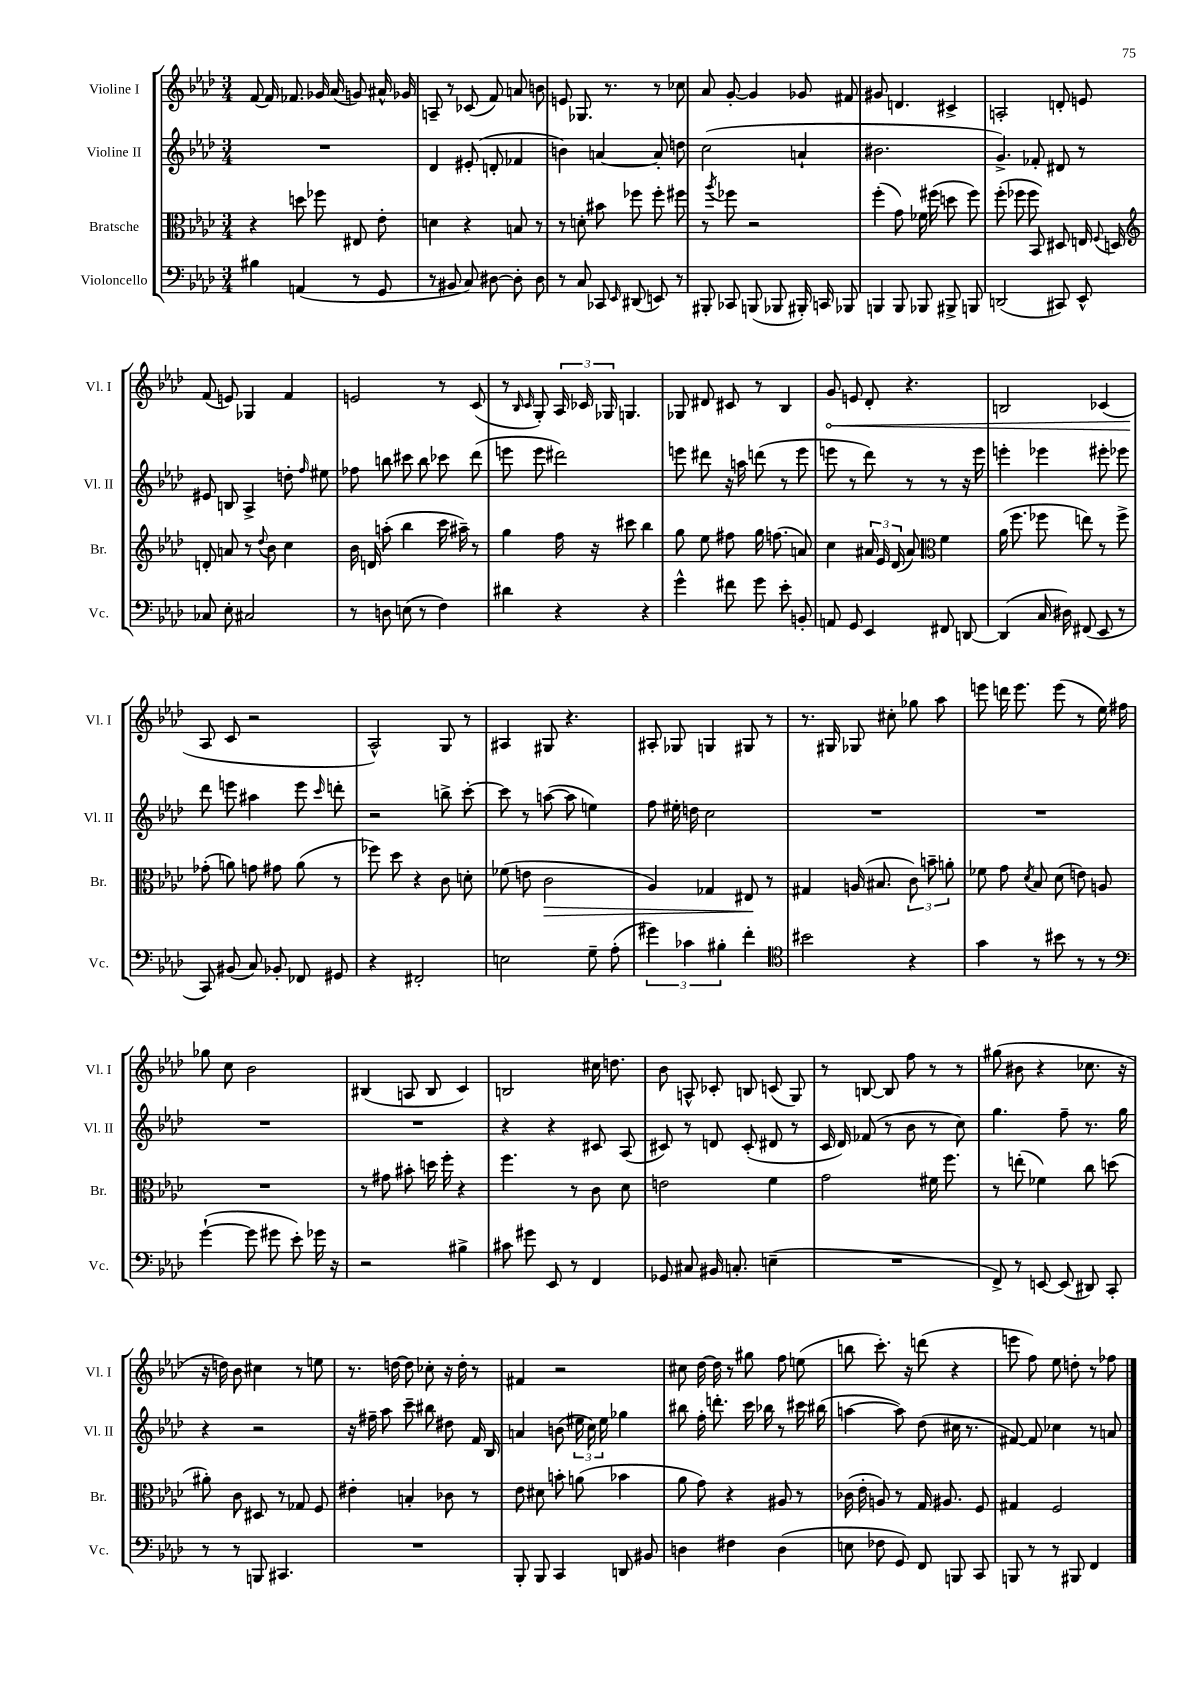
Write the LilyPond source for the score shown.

<<
\new StaffGroup <<
\new Staff = "s0" \with { instrumentName = "Violine I" shortInstrumentName = "Vl. I" } {
    \clef treble \key aes \major \numericTimeSignature \time 3/4
    \autoBeamOff f'8~ f'16 fes'8. ges'16 aes'16( g'8) ais'16-^ ges'16 |
    a8-- r8 ces'8( f'8) a'8 b'8 |
    e'8 ges8. r8. r8 ces''8 |
    aes'8 g'8~-. g'4 ges'8 fis'8 |
    gis'8 d'4. cis'4-> |
    a2-. d'8-. e'8 |
    f'8( e'8) ges4 f'4 |
    e'2 r8 c'8( |
    r8 \grace { bes16 c'16 } g8-.) \tuplet 3/2 { aes16 ces'16 ges16 } g4. |
    ges8 dis'8 cis'8 r8 bes4 |
    \once \override Hairpin.circled-tip = ##t g'8\< e'8 des'8-. r4. |
    b2 ces'4( |
    aes8\! c'8 r2 |
    aes2-^) g8 r8 |
    ais4 gis8 r4. |
    ais8-. ges8 g4 gis8 r8 |
    r8. gis16 ges8 cis''8-. ges''8 aes''8 |
    e'''8 d'''16 e'''8. e'''8( r8 ees''16) fis''16 |
    ges''8 c''8 bes'2 |
    bis4( a8 bis8 c'4) |
    b2 cis''16 d''8. |
    bes'8 a8-^ ces'8-. b8 c'8( g8) |
    r8 b8~ b8 f''8 r8 r8 |
    gis''8( bis'8 r4 ces''8. r16 |
    r16 d''16) bes'8 cis''4 r8 e''8 |
    r8. d''16~ d''8 ces''8-. r16 d''16-. r8 |
    fis'4 r2 |
    cis''8 des''16~ des''16 r8 gis''8 f''8 e''8( |
    b''8 c'''8.-.) r16 d'''8( r4 |
    e'''8 f''8) ees''8 d''8-. r8 fes''8 \bar "|." |
}
\new Staff = "s1" \with { instrumentName = "Violine II" shortInstrumentName = "Vl. II" } {
    \clef treble \key aes \major \numericTimeSignature \time 3/4
    \autoBeamOff R2. |
    des'4 eis'8-.( d'8-. fes'4 |
    b'4) a'4~ a'8-. d''8 |
    c''2( a'4-! |
    bis'2. |
    g'4.->) fes'8-. dis'8 r8 |
    eis'8 b8 aes4-> d''8-. \grace { f''16 } eis''8 |
    fes''8 b''8 cis'''8 b''8 ces'''8 des'''8( |
    e'''8 e'''8 dis'''2) |
    e'''8 dis'''8 r16 a''16 d'''8( r8 e'''8 |
    e'''8 r8 des'''8) r8 r8 r16 e'''16 |
    e'''4-. ees'''4 eis'''8-. ees'''8 |
    des'''8 e'''8 ais''4 e'''8 \grace { c'''16 } d'''8-. |
    r2 b''8-> c'''8~-. |
    c'''8 r8 a''8~( a''8 e''4) |
    f''8 eis''16-. d''16 c''2 |
    R2. |
    R2. |
    R2. |
    R2. |
    r4 r4 cis'8 aes8( |
    cis'8) r8 d'8 cis'8-.( dis'8 r8 |
    c'16 des'16) fes'8( r8 bes'8 r8 c''8) |
    g''4. f''8-- r8. g''16 |
    r4 r2 |
    r16 fis''16-- aes''8 c'''8-- bis''8 dis''8 f'16 bes16 |
    a'4 b'8( \tuplet 3/2 { eis''16 c''16) eis''16 } ges''4 |
    bis''8 f''16-. d'''8.-. c'''16 bes''16 r8 cis'''16 bis''16( |
    a''4~ a''8) des''8( cis''16 r8. |
    fis'8~) fis'8 ces''4 r8 a'8 \bar "|." |
}
\new Staff = "s2" \with { instrumentName = "Bratsche" shortInstrumentName = "Br." } {
    \clef alto \key aes \major \numericTimeSignature \time 3/4
    \autoBeamOff r4 d''8 fes''8 eis8 ees'8-. |
    d'4 r4 b8 r8 |
    r8 d'8-. bis'8 fes''8 fes''8-. fis''8 |
    r8 \acciaccatura { aes''8 } fes''8 r2 |
    f''4-.( g'8) fes'16 fis''16( d''8 fis''8) |
    f''8-.( fes''8 fes''8 bes,8) dis8 e16 \appoggiatura { f8 } d16 |
    \clef treble d'8-. a'8 r8 \appoggiatura { des''8 } bes'8 c''4 |
    bes'16 d'16 a''8-.( bes''4 c'''16 ais''16--) r8 |
    g''4 f''16 r16 cis'''8 bes''4 |
    g''8 ees''8 fis''8 g''16 f''8.( a'8) |
    c''4 \tuplet 3/2 { ais'16 ees'16 des'16( } ais'8) \clef alto f'4 |
    aes'16( f''8. fes''8 e''8) r8 fes''8-> |
    ges'8-.( a'8) g'8 gis'8 a'8( r8 |
    fes''8) des''8 r4 c'8 d'8-. |
    fes'8( e'8 c'2\> |
    aes4) ges4 eis8\! r8 |
    gis4 a16( bis8. \tuplet 3/2 { c'8) b'8-- a'8-. } |
    fes'8 g'8 \acciaccatura { des'8 } bes8 des'8( e'8) a8 |
    R2. |
    r8 gis'8 bis'8-. d''16 f''16-. r4 |
    f''4. r8 c'8 des'8 |
    e'2 f'4 |
    g'2 fis'16 f''8. |
    r8 e''8-.( fes'4) c''8 d''8( |
    ais'8-.) c'8 dis8 r8 ges8 f8 |
    eis'4-. b4-. ces'8 r8 |
    ees'8 dis'8 b'8-. a'8( bes'4 |
    aes'8 g'8) r4 ais8 r8 |
    ces'16( ees'16-. a8) r8 g16 ais8. f8 |
    gis4 f2 \bar "|." |
}
\new Staff = "s3" \with { instrumentName = "Violoncello" shortInstrumentName = "Vc." } {
    \clef bass \key aes \major \numericTimeSignature \time 3/4
    \autoBeamOff bis4 a,4( r8 g,8 |
    r8 bis,8 c8) dis8~ dis8-. dis8 |
    r8 c8 ces,8 \grace { ees,16 } dis,8( e,8) r8 |
    bis,,8-. ces,8 b,,8( bes,,8 bis,,16-.) c,16 bes,,8 |
    b,,4 b,,8 bes,,8 bis,,8-> b,,8 |
    d,2( cis,8) ees,8-^ |
    ces8 ees8-. cis2 |
    r8 d8 e8( r8 f4) |
    dis'4 r4 r4 |
    g'4-^ fis'8 g'8 ees'8-. b,8-. |
    a,8 g,8 ees,4 fis,8 d,8~ |
    d,4( c16 dis16) fis,8( ees,8 r8 |
    c,8) bis,8( c8) bes,8-. fes,8 gis,8 |
    r4 fis,2-. |
    e2 g8-- aes8-.( |
    \tuplet 3/2 { gis'4) ces'4 bis4-. } f'4-. |
    \clef tenor bis'2 r4 |
    g'4 r8 bis'8 r8 r8 |
    \clef bass g'4~-!( g'8 gis'8 ees'8-.) ges'16 r16 |
    r2 bis4-> |
    cis'8 gis'8 ees,8 r8 f,4 |
    ges,8 cis8 bis,16 c8.-. e4--( |
    R2. |
    f,8->) r8 e,8~ e,8( dis,8) c,8-. |
    r8 r8 b,,8 cis,4. |
    R2. |
    bes,,8-. bes,,8 c,4 d,8 bis,8 |
    d4 fis4 d4( |
    e8 fes8 g,8) f,8 b,,8 c,8 |
    b,,8 r8 r8 bis,,8 f,4 \bar "|." |
}
>>
>>
\layout { \context { \Score \remove "Bar_number_engraver" } }
